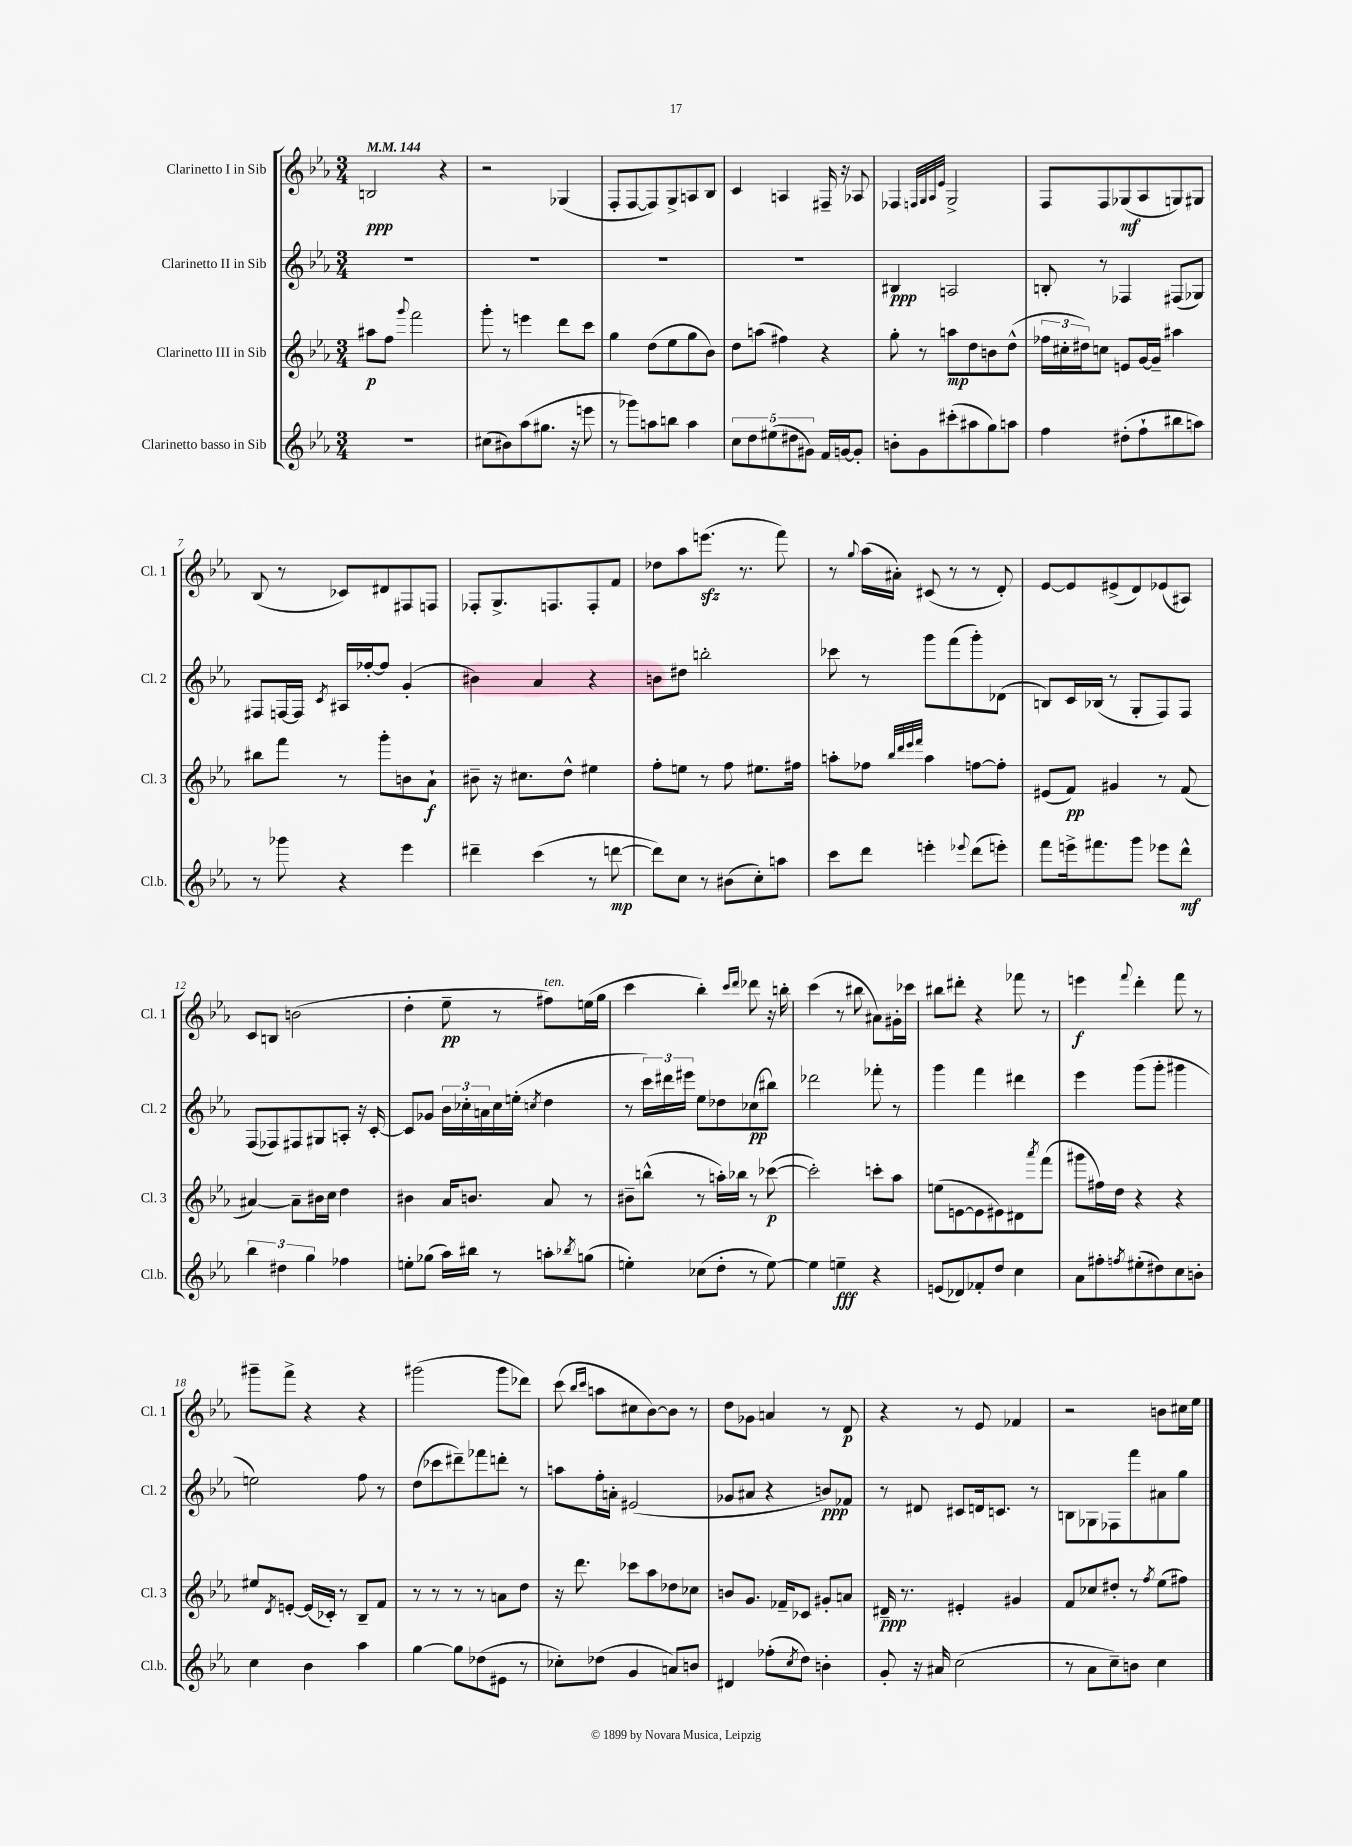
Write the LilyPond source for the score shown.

<<
\new StaffGroup <<
\new Staff = "s0" \with { instrumentName = "Clarinetto I in Sib" shortInstrumentName = "Cl. 1" } {
    \clef treble \key ees \major \numericTimeSignature \time 3/4 \tempo 4 = 144
    b2\ppp r4 |
    r2 ges4( |
    f8-. f8~ f8) g8-> a8 bes8 |
    c'4 a4 fis16-- r16 aes8 |
    fes4 \grace { f32 g32 aes32 ees'32 } g2-> |
    f8 f8 ges8\mf( aes8 g8) gis8 |
    bes8( r8 ces'8) dis'8 fis8 f8 |
    fes8-. g8.-> f8. f8-. f'8 |
    des''8 aes''8 e'''8.\sfz( r8. f'''8) |
    r8 \appoggiatura { g''8 } aes''16( ais'16-.) cis'8( r8 r8 d'8-.) |
    ees'8~ ees'8 eis'8->( d'8) ees'8( ais8) |
    c'8 b8 b'2( |
    d''4-. ees''8--\pp r8 fis''8^\markup { \italic "ten." }) e''16( g''16 |
    c'''4 bes''4-.) \grace { c'''16 d'''16 } des'''8 r16 b''16-. |
    c'''4( r8 bis''8 ais'8) gis'16-. ces'''16 |
    bis''8 dis'''8-. r4 fes'''8 r8 |
    e'''4\f \appoggiatura { f'''8 } d'''4-. f'''8 r8 |
    gis'''8-- f'''8-> r4 r4 |
    gis'''2( gis'''8 des'''8) |
    c'''8( \grace { bes''16 c'''16 } a''8 cis''8 bes'8~) bes'8 r8 |
    d''8 ges'8 a'4 r8 d'8\p |
    r4 r8 ees'8 fes'4 |
    r2 b'8 cis''16 ees''16 \bar "|." |
}
\new Staff = "s1" \with { instrumentName = "Clarinetto II in Sib" shortInstrumentName = "Cl. 2" } {
    \clef treble \key ees \major \numericTimeSignature \time 3/4
    R2. |
    R2. |
    R2. |
    R2. |
    bis4\ppp a2 |
    b8-. r8 fes4 fis8( ges8) |
    fis8 f16~ f16 \acciaccatura { c'8 } ais16 fes''16~-. fes''8 g'4-.( |
    bis'4) aes'4 r4 |
    b'8 dis''8 b''2-. |
    ces'''8 r8 g'''8 f'''8( g'''8-.) des'8( |
    b8) c'16 bes16( r8 g8-. f8) f8 |
    f8( fes8) fis8 gis8 a8-. r16 c'16~-. |
    c'8 ges'8 \tuplet 3/2 { bes'16 ces''16-. a'16 } ces''16 e''16-.( \acciaccatura { c''8 } d''4 |
    r8 \tuplet 3/2 { c'''16) dis'''16 eis'''16 } ees''8 des''8 ces''8\pp( bis''8) |
    des'''2 fes'''8-. r8 |
    g'''4 f'''4 dis'''4 |
    ees'''4 g'''8( g'''8-. gis'''4 |
    e''2) f''8 r8 |
    d''8( ces'''8 dis'''8--) fes'''8 d'''8-. r8 |
    a''8 f''16-. a'16-. eis'2( |
    ges'8 ais'8 r4 b'8\ppp) fes'8 |
    r8 dis'8 cis'8 d'16 c'8. r8 |
    b8 ges8 fes8 f'''8 ais'8 g''8 \bar "|." |
}
\new Staff = "s2" \with { instrumentName = "Clarinetto III in Sib" shortInstrumentName = "Cl. 3" } {
    \clef treble \key ees \major \numericTimeSignature \time 3/4
    ais''8\p f''8 \appoggiatura { g'''8 } f'''2 |
    g'''8-. r8 e'''4 d'''8 c'''8 |
    g''4 d''8( ees''8 g''8 bes'8) |
    d''8 a''8( fis''4) r4 |
    g''8-. r8 a''8\mp d''8 b'8 d''8-^( |
    \tuplet 3/2 { fes''16 cis''16-. dis''16) } c''8 e'8 g'16~ g'16-- ais''4 |
    bis''8 f'''8 r8 g'''8-. b'8 aes'8-!\f |
    bis'8-- r16 cis''8. d''8-^ eis''4 |
    f''8-. e''8 r8 f''8 eis''8. fis''16 |
    a''8-. fes''8 \grace { bes''32 d'''32 ees'''32 f'''32 } a''4 f''8~ f''8-. |
    eis'8( f'8\pp) gis'4 r8 f'8( |
    ais'4~) ais'8-- bis'16 c''16 d''4 |
    bis'4 aes'16 b'8. aes'8 r8 |
    bis'8-- b''8-^( r8 a''16-.) bes''16 r8 ces'''8~\p( |
    ces'''2-.) c'''8-. aes''8 |
    e''8( e'8~ e'8 eis'8) dis'8 \acciaccatura { aes'''8 } f'''8( |
    gis'''8 fis''16) d''16 r4 r4 |
    eis''8 \acciaccatura { d'8 } e'8~-. e'16( ces'16-.) r8 bes8-- f'8 |
    r8 r8 r8 r8 a'8 d''8 |
    r16 d'''8. ces'''8 aes''8 des''8 ces''8 |
    b'8 g'8. fes'16-- ces'8 gis'8-. a'8 |
    dis'16--\ppp r8. eis'4-. gis'4 |
    f'8 ces''8 dis''8-. r8 \acciaccatura { f''8 } ees''8( fis''8) \bar "|." |
}
\new Staff = "s3" \with { instrumentName = "Clarinetto basso in Sib" shortInstrumentName = "Cl.b." } {
    \clef treble \key ees \major \numericTimeSignature \time 3/4
    R2. |
    cis''8( bis'8) aes''8( gis''8. r16 e'''8 |
    r8 ges'''8) a''8 b''8 a''4 |
    \tuplet 5/4 { c''8 d''8 eis''8( dis''8 gis'8) } f'16 g'16~ g'8-. |
    b'8-. g'8 cis'''8-.( ais''8 g''8) a''8 |
    f''4 dis''8-.( f''8-! bis''8 a''8) |
    r8 ges'''8 r4 ees'''4 |
    dis'''4-- c'''4( r8 d'''8~\mp |
    d'''8) c''8 r8 bis'8( c''8-.) a''8 |
    c'''8 d'''8 e'''4-. \appoggiatura { ees'''8 } d'''8( e'''8-.) |
    f'''8 e'''16-> fis'''8. g'''8 ees'''8 d'''8-^\mf |
    \tuplet 3/2 { bes''4 dis''4 g''4 } fes''4 |
    e''8-. ges''8( aes''16) bis''16 r8 a''8-. \acciaccatura { bes''8 } g''8( |
    e''4-.) ces''8( d''8-. r8 e''8~) |
    e''4 e''4--\fff r4 |
    e'8( des'8) fes'8-. d''8 c''4 |
    aes'8 fis''8-. \acciaccatura { f''8 } eis''8-.( dis''8) c''8 b'8-. |
    c''4 bes'4 aes''4 |
    g''4~ g''8 des''8( eis'8 r8 |
    ces''8-.) des''8( g'4 a'8) b'8 |
    dis'4 fes''8-.( \acciaccatura { c''8 } d''8) b'4-. |
    g'8-. r16 ais'16 c''2( |
    r8 aes'8 c''8--) b'8 c''4 \bar "|." |
}
>>
>>
